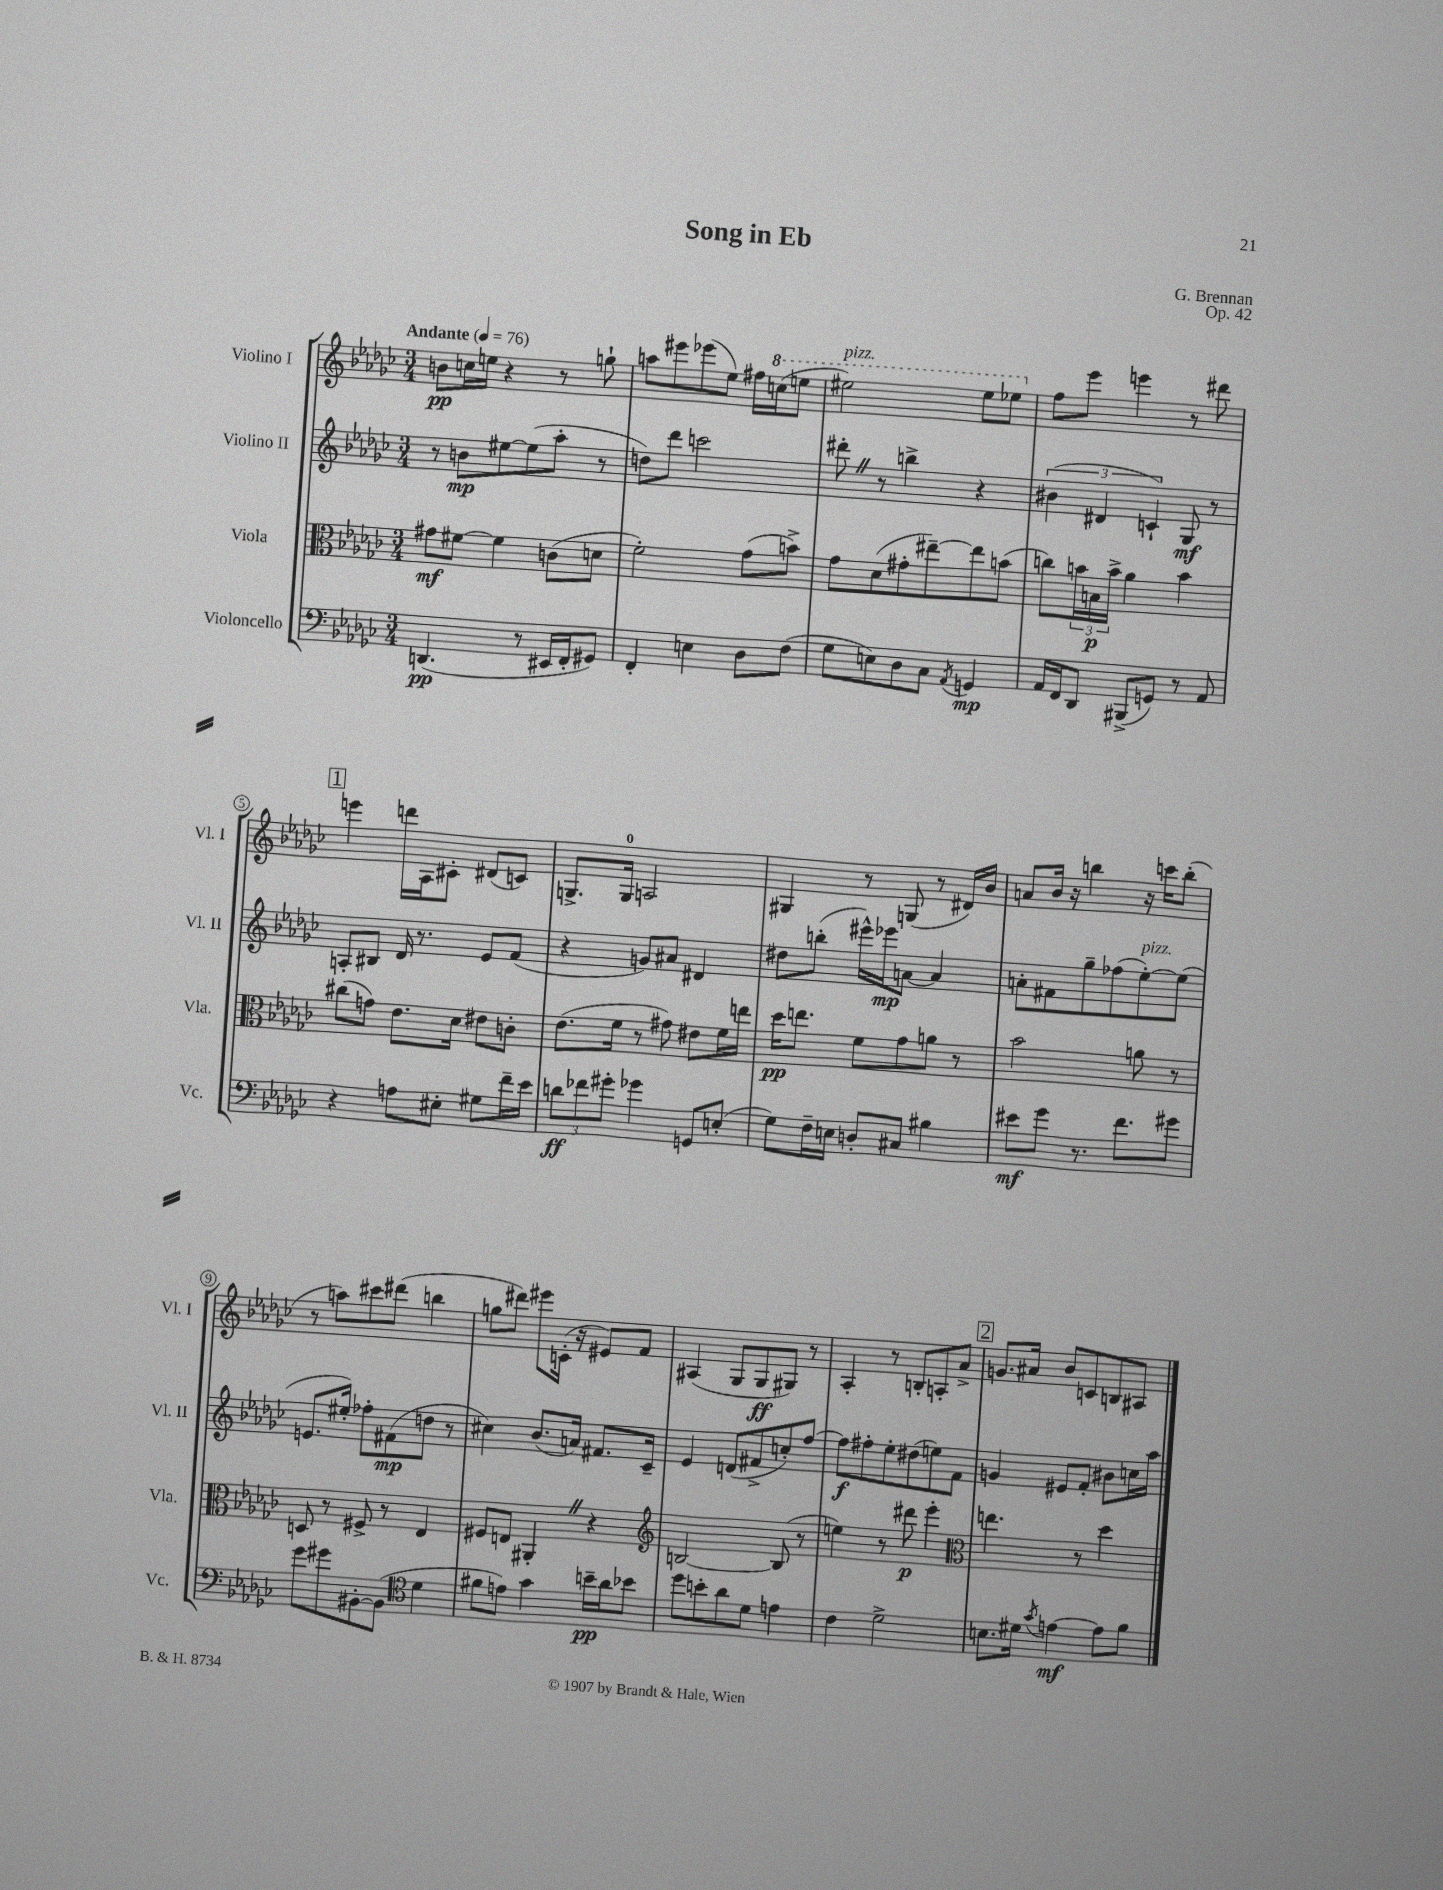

**kern	**dynam	**kern	**dynam	**kern	**dynam	**kern	**dynam
*part4	*part4	*part3	*part3	*part2	*part2	*part1	*part1
*staff4	*staff4	*staff3	*staff3	*staff2	*staff2	*staff1	*staff1
*I"Violoncello	*	*I"Viola	*	*I"Violino II	*	*I"Violino I	*
*I'Vc.	*	*I'Vla.	*	*I'Vl. II	*	*I'Vl. I	*
*clefF4	*	*clefC3	*	*clefG2	*	*clefG2	*
*k[b-e-a-d-g-c-]	*	*k[b-e-a-d-g-c-]	*	*k[b-e-a-d-g-c-]	*	*k[b-e-a-d-g-c-]	*
*M3/4	*	*M3/4	*	*M3/4	*	*M3/4	*
*MM76	*	*MM76	*	*MM76	*	*MM76	*
=1	=1	=1	=1	=1	=1	=1	=1
!	!	!	!	!	!	!LO:TX:a:B:t=Andante	!
(4.DDn/	pp	8g#X\L	mf	8r	.	8bn\L	pp
.	.	[8f#X\J	.	8bn\L	mp	16ccn\L	.
.	.	.	.	.	.	16een\JJ	.
.	.	4f#\]	.	[8ee#X\	.	4r	.
8r	.	.	.	(8ee#\]	.	.	.
16EE#X/LL	.	(8cn\L	.	8aa-'\J	.	8r	.
16FF'/J	.	.	.	.	.	.	.
8GG#X/J)	.	8dn\J	.	8r	.	8ggn`\	.
=2	=2	=2	=2	=2	=2	=2	=2
4FF'/	.	2f'\)	.	8ddn\L)	.	8aan\L	.
.	.	.	.	8ddd-\J	.	8eee#X\	.
4En\	.	.	.	2cccn\	.	(8eee-X\	.
.	.	.	.	.	.	8ee-\J)	.
8D-\L	.	(8g-\L	.	.	.	16ff#X\LL	.
*	*	*	*	*	*	*8va	*
.	.	.	.	.	.	(16cccn\J	.
(8F\J	.	8bn^\J)	.	.	.	8eeen\J	.
=3	=3	=3	=3	=3	=3	=3	=3
!	!	!	!	!	!	!LO:TX:a:i:t=pizz.	!
8G-\L	.	8g-\L	.	8ddd#X'Z\	.	2eee#X\)	.
8En\)	.	(8d-\	.	8r	.	.	.
8D-\	.	8g#X'\	.	4bbn^\	.	.	.
8C-\J	.	[8ee#X~\)	.	.	.	.	.
8qAA-/	.	.	.	.	.	.	.
4GGn/	mp	8ee#\]	.	4r	.	8eee#\L	.
.	.	(8bn\J	.	.	.	8eee-X\J	.
=4	=4	=4	=4	=4	=4	=4	=4
*	*	*	*	*	*	*X8va	*
16AA-/LL	.	8ccn\L)	.	(6b#X\	.	8ff\L	.
16FF/J	.	.	.	.	.	.	.
8DD-/J	.	24bn\L	.	.	.	8eee-\J	.
.	.	24Bn\	p	6d#X/	.	.	.
.	.	24b^\JJ	.	.	.	.	.
(8BBB#X^/L	.	4a-\	.	.	.	4eeen\	.
.	.	.	.	6cn`/)	.	.	.
8GGn/J)	.	.	.	.	.	.	.
8r	.	4b\	.	8G-/	mf	8r	.
8AA-/	.	.	.	8r	.	8ddd#X\	.
!!LO:LB:g=z
!!LO:REH:place=s1:t=1
=5	=5	=5	=5	=5	=5	=5	=5
4r	.	(8cc#X\L	.	8An'/L	.	4eeen\	.
.	.	8gn\J)	.	8B#X/J	.	.	.
8An\L	.	8.e-\L	.	16d-/	.	16dddn\LL	.
.	.	.	.	8.r	.	16A-\J	.
8E#X'\J	.	.	.	.	.	8c#X'\J	.
.	.	16d-\Jk	.	.	.	.	.
8G#X\L	.	8e#X\L	.	8e-/L	.	(8d#X/L	.
16f~\L	.	8cn'\J	.	(8f/J	.	8cn/J)	.
16e-\JJ	.	.	.	.	.	.	.
=6	=6	=6	=6	=6	=6	=6	=6
12dn\L	ff	(8.e-\L	.	4r	.	8.Gn^/L	.
12f-X\	.	.	.	.	.	.	.
12g#X'\J	.	.	.	.	.	.	.
.	.	16f\Jk	.	.	.	16G/Jk	.
4g-X\	.	8r	.	8gn/L)	.	2An/	.
.	.	8g#X\)	.	8a#X/J	.	.	.
8GGn/L	.	8e#X\L	.	4d#X/	.	.	.
(8En'/J	.	16f\L	.	.	.	.	.
.	.	16een\JJ	.	.	.	.	.
=7	=7	=7	=7	=7	=7	=7	=7
8G-\L)	.	16dd-\KL	pp	8dd#X\L	.	4G#X/	.
.	.	8.een\J	.	.	.	.	.
16F~\L	.	.	.	(8bbn'\J	.	.	.
16En\JJ	.	.	.	.	.	.	.
8Dn'/L	.	8f\L	.	16eee#X^^\LL)	.	8r	.
.	.	.	.	16eee-X\J	mp	.	.
8C#X/J	.	8g-\	.	[8an\J	.	(8Gn/	.
4B#X\	.	8an\J	.	4a/]	.	8r	.
.	.	8r	.	.	.	16d#X/LL)	.
.	.	.	.	.	.	16b-/JJ	.
=8	=8	=8	=8	=8	=8	=8	=8
8e#X\L	mf	2b-\	.	8an'\L	.	8an/L	.
8g-\J	.	.	.	8f#X\	.	16b-/Jk	.
.	.	.	.	.	.	16r	.
8.r	.	.	.	8gg-~\	.	4bbn\	.
.	.	.	.	(8ff-X\	.	.	.
8.f\L	.	.	.	.	.	.	.
!	!	!	!	!LO:TX:a:i:t=pizz.	!	!	!
.	.	8an\	.	[8ee-'\)	.	16r	.
.	.	.	.	.	.	16cccn\KL	.
8g#X\J	.	8r	.	(8ee-\J]	.	(8bb'\J	.
!!LO:LB:g=z
=9	=9	=9	=9	=9	=9	=9	=9
8g-\L	.	8Dn/	.	8.en/L	.	8r	.
8g#X\	.	8r	.	.	.	8aan\L)	.
.	.	.	.	16ee#X'/Jk)	.	.	.
[8BB#X'\	.	8F#X^/	.	8ff-X'\L	.	8ccc#X\	.
(8BB#\J]	.	8r	.	(8f#X\	mp	(8ddd#X\J	.
*clefC4	*	*	*	*	*	*	*
4d-\	.	4E-/	.	8ddn\J	.	4bbn\	.
.	.	.	.	8r	.	.	.
=10	=10	=10	=10	=10	=10	=10	=10
8f#X\L	.	8F#X/L	.	4cc#X\)	.	8ggn\L	.
8en\J)	.	8En/J	.	.	.	8ddd#X\J)	.
4g-\	.	4AA#X'Z/	.	(8.b-/L	.	8eee#X\L	.
.	.	.	.	.	.	(16cn'\Jk	.
.	.	.	.	16an/Jk)	.	16r	.
16bn~\LL	pp	4r	.	8.f#X/L	.	8e#X/L)	.
16a-\J	.	.	.	.	.	.	.
8b-X\J	.	.	.	.	.	8f/J	.
.	.	.	.	16c-~/Jk	.	.	.
=11	=11	=11	=11	=11	=11	=11	=11
*	*	*clefG2	*	*	*	*	*
8dd-\L	.	[2Bn/	.	4e-/	.	(4A#X/	.
8bn'\	.	.	.	.	.	.	.
8a-\	.	.	.	(8dn/L	.	8G-/L	.
8d-\J	.	.	.	8f#X^/	.	8G-/	ff
4en\	.	(8B/]	.	8ccn'/)	.	8G#X/J)	.
.	.	8r	.	[8ff/J	.	8r	.
=12	=12	=12	=12	=12	=12	=12	=12
4c-\	.	4een\)	.	8ff\L]	f	4A-'/	.
.	.	.	.	8ff#X'\	.	.	.
2d-^\	.	8r	.	8ee-'\	.	8r	.
.	.	8ddd#X\	p	(8dd#X\	.	8Bn'/L	.
.	.	4eee-'\	.	8een\)	.	8An'/	.
.	.	.	.	8f\J	.	8a-^/J	.
!!LO:REH:place=s1:t=2
=13	=13	=13	=13	=13	=13	=13	=13
*	*	*clefC3	*	*	*	*	*
8.Bn\L	.	4.een\	.	4gn/	.	8.gn/L	.
16d#X\Jk	.	.	.	.	.	16a#X/Jk	.
8qg-/	.	.	.	.	.	.	.
[4en\	mf	.	.	8e#X/L	.	8b-/L	.
.	.	8r	.	8f'/J	.	8cn/	.
8e\L]	.	4dd-\	.	8b#X\L	.	8Bn/	.
8f\J	.	.	.	16ccn\L	.	8A#X/J	.
.	.	.	.	16aa-\JJ	.	.	.
==	==	==	==	==	==	==	==
*-	*-	*-	*-	*-	*-	*-	*-
